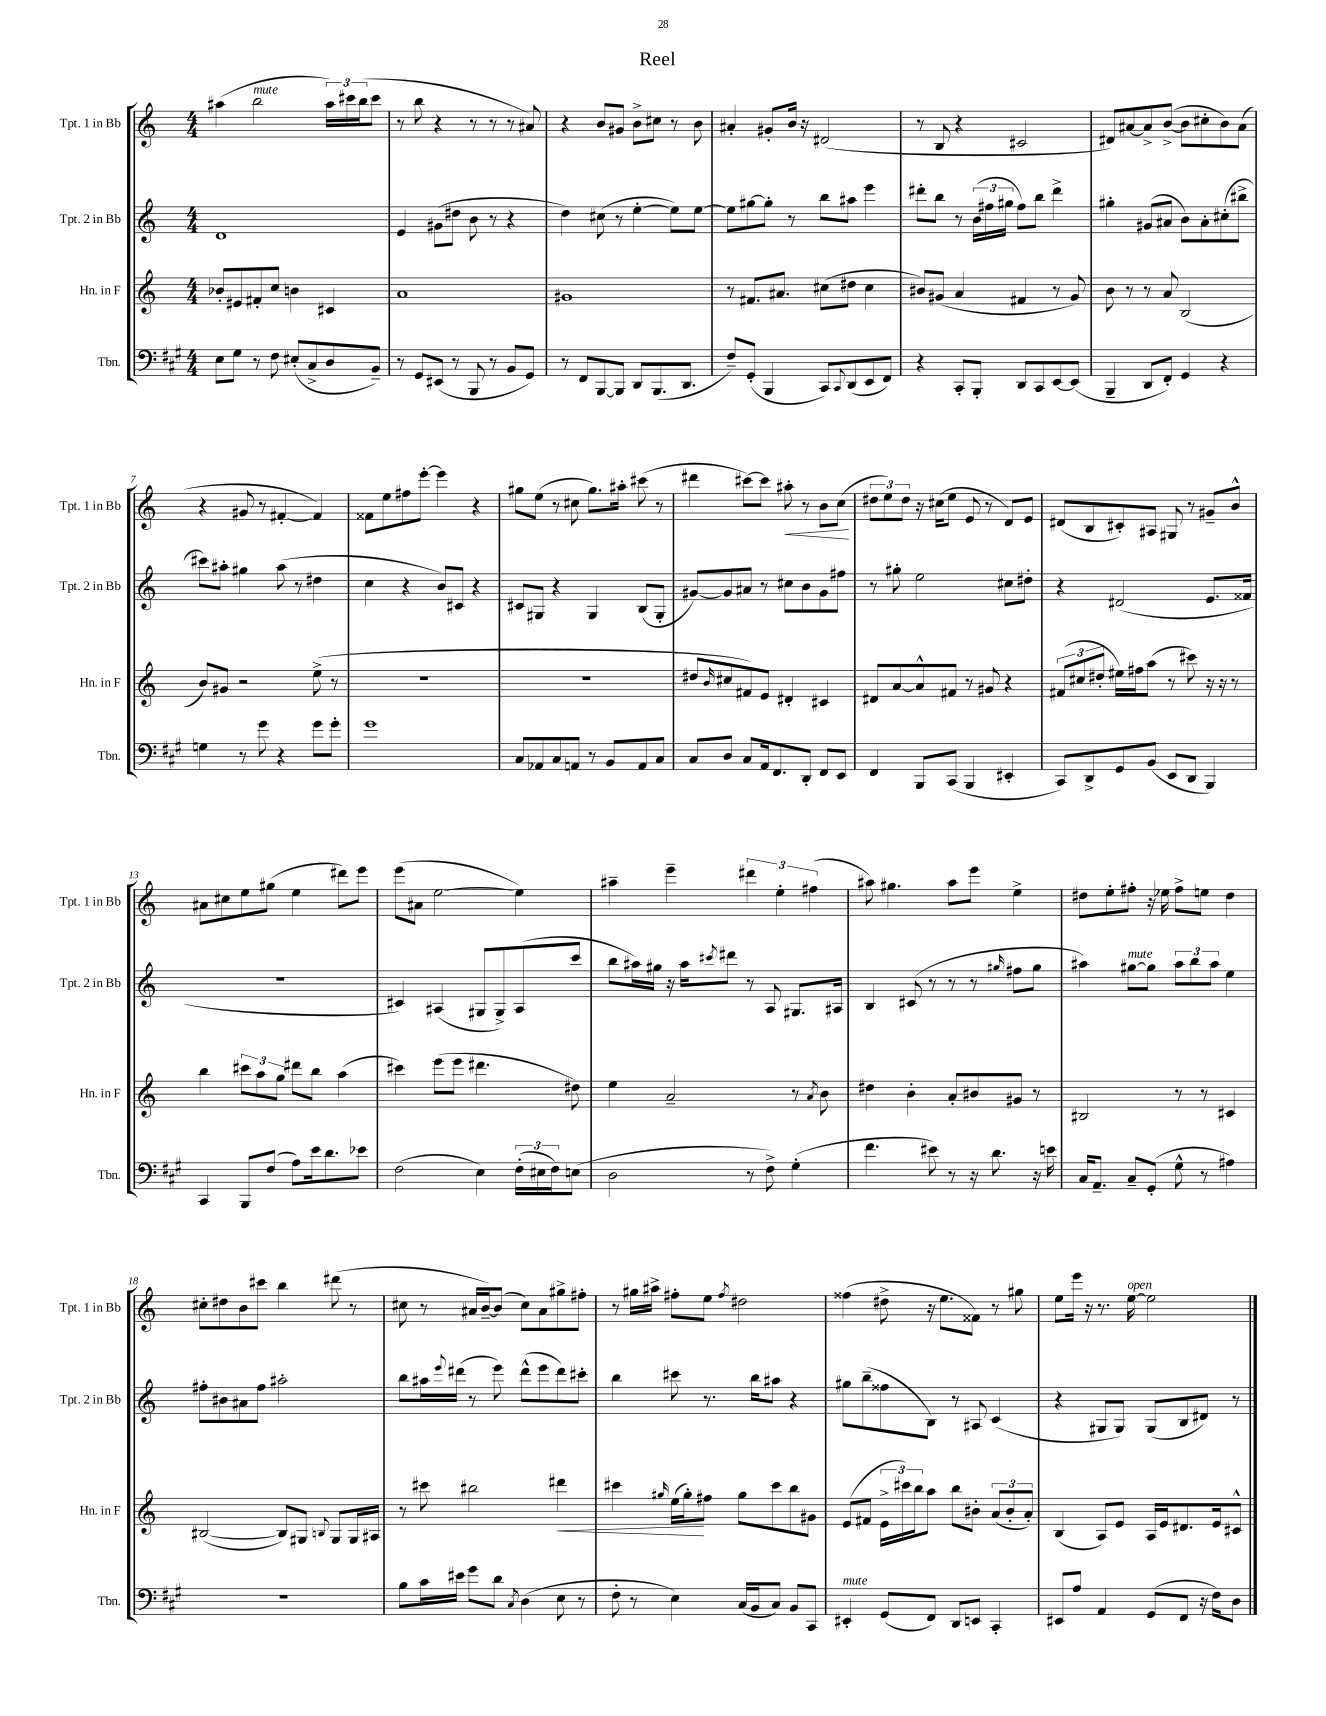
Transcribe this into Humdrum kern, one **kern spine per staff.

**kern	**kern	**dynam	**kern	**kern	**dynam
*part4	*part3	*part3	*part2	*part1	*part1
*staff4	*staff3	*staff3	*staff2	*staff1	*staff1
*I"Tbn.	*I"Hn. in F	*	*I"Tpt. 2 in Bb	*I"Tpt. 1 in Bb	*
*I'Tbn.	*I'Hn. in F	*	*I'Tpt. 2 in Bb	*I'Tpt. 1 in Bb	*
*clefF4	*clefG2	*	*clefG2	*clefG2	*
*k[f#c#g#]	*k[]	*	*k[]	*k[]	*
*M4/4	*M4/4	*	*M4/4	*M4/4	*
=1	=1	=1	=1	=1	=1
8E\L	8b-X'/L	.	1d	(4aa#X\	.
8G#\J	8e#X/	.	.	.	.
!	!	!	!	!LO:TX:a:i:t=mute	!
8r	8f#X'/	.	.	2bb\	.
8F#\	8cc/J	.	.	.	.
(8E#X'/L	4bn\	.	.	.	.
8C#^/	.	.	.	.	.
8D/	4c#X/	.	.	24aa#\LL)	.
.	.	.	.	24ccc#X\	.
.	.	.	.	(24bb\J	.
8BB~/J)	.	.	.	8ccc#\J	.
=2	=2	=2	=2	=2	=2
8r	1a	.	4e/	8r	.
8GG#/L	.	.	.	8bb\	.
(8EE#X/J	.	.	(8g#X\L	4r	.
8r	.	.	8dd#X\J	.	.
8BBB/	.	.	8b\	8r	.
8r	.	.	8r	8r	.
8BB/L	.	.	4r	8r	.
8GG#/J)	.	.	.	8a#X/)	.
=3	=3	=3	=3	=3	=3
8r	1g#X	.	4dd\)	4r	.
8FF#/L	.	.	.	.	.
[8BBB/	.	.	(8cc#X\	8b/L	.
8BBB/J]	.	.	8r	8g#X/J	.
8DD/L	.	.	[4ee'\	8b^\L	.
(8.BBB/	.	.	.	8cc#X\J	.
.	.	.	8ee\L])	8r	.
8.DD/J	.	.	.	.	.
.	.	.	[8ee\J	8b\	.
=4	=4	=4	=4	=4	=4
8F#~/L)	8r	.	8ee\L]	4a#X'/	.
(8GG#'/J	8.f#X/L	.	[8gg#X\	.	.
4BBB/	.	.	8gg#'\J]	8g#X'/L	.
.	8.a#X/J	.	.	.	.
.	.	.	8r	16b/Jk	.
.	.	.	.	16r	.
8CC#/L)	(8cc#X\L	.	8bb\L	(2d#X/	.
8qqCC#/	.	.	.	.	.
(8DD/	8dd#X\J	.	8aa#X\J	.	.
8EE/	4cc#\	.	4eee\	.	.
8FF#/J)	.	.	.	.	.
=5	=5	=5	=5	=5	=5
4r	8b#X/L)	.	8ddd#X'\L	8r	.
.	(8g#X/J	.	8bb\J	8B/	.
8CC#'/L	4a/	.	8r	4r	.
8BBB'/J	.	.	(24b\LL	.	.
.	.	.	24ff#X\	.	.
.	.	.	24gg#X\JJ	.	.
8DD/L	4f#X/	.	8ff#\L)	2c#X/	.
8CC#/	.	.	8bb\J	.	.
[8EE/	8r	.	4ddd#^\	.	.
(8EE/J]	8g#/)	.	.	.	.
=6	=6	=6	=6	=6	=6
4BBB~/	8b\	.	4gg#X'\	8d#X/L)	.
.	8r	.	.	[8a#X/	.
8DD/L	8r	.	(8g#X/L	8a#^/]	.
8FF#'/J)	8a/	.	8a#X/J	([8b^/J	.
4GG#/	(2B/	.	8b\L)	8b\L]	.
.	.	.	8a#'\	8cc#X'\	.
4r	.	.	(8cc#X'\	8b\)	.
.	.	.	8bb#X^\J	(8a#\J	.
!!LO:LB:g=z
=7	=7	=7	=7	=7	=7
4Gn\	8b/L)	.	8ccc#X\L)	4r	.
.	8g#X/J	.	8aa#X'\J	.	.
8r	2r	.	4gg#X\	8g#X/	.
8g#\	.	.	.	8r	.
4r	.	.	(8aa#\	[4f#X'/	.
.	.	.	8r	.	.
8g#\L	(8ee^\	.	4dd#X\	4f#/])	.
8g#'\J	8r	.	.	.	.
=8	=8	=8	=8	=8	=8
1g#	1r	.	4cc\	8f##X\L	.
.	.	.	.	8ee\	.
.	.	.	4r	8ff#X\	.
.	.	.	.	[8eee'\J	.
.	.	.	8b/L)	4eee\]	.
.	.	.	8c#X/J	.	.
.	.	.	4r	4r	.
=9	=9	=9	=9	=9	=9
8C#/L	1r	.	8c#X/L	8gg#X\L	.
8AA-X/	.	.	8G#X/J	(8ee\J	.
8C#/	.	.	4r	8r	.
8AAn/J	.	.	.	8cc#X\	.
8r	.	.	4G#/	8.gg#\L)	.
8BB/L	.	.	.	.	.
.	.	.	.	16aa#X'\Jk	.
8AA/	.	.	(8B/L	(8ccc#X\	.
8C#/J	.	.	8G#'/J	8r	.
=10	=10	=10	=10	=10	=10
8C#/L	8dd#X/L	.	[8g#X/L)	4ddd#X\	.
.	16qqb/	.	.	.	.
8D/J	8cc#X/	.	8g#/]	.	.
8C#/L	8f#X/)	.	8a#X/J	[8ccc#X\L)	.
16AA/k	8e/J	.	8r	8ccc#\J]	.
8.FF#/	.	.	.	.	.
!	!	!	!	!	!LO:HP:b
.	4d#X'/	.	8cc#X\L	8aa#X'\	<
8DD'/J	.	.	8b\	8r	.
8FF#/L	4c#X/	.	8g#\	8b\L	.
8EE/J	.	.	8ff#X\J	(8cc\J	.
.	.	.	.	.	[
=11	=11	=11	=11	=11	=11
4FF#/	8d#X/L	.	8r	12dd#X\L	.
.	.	.	.	12ee\)	.
.	[8a/	.	8gg#X'\	.	.
.	.	.	.	12dd#\J	.
8BBB/L	8a^^/]	.	2ee\	16r	.
.	.	.	.	(16cc#X\KL	.
(8CC#/J	8f#X/J	.	.	8ee\J	.
4BBB/	8r	.	.	8e/	.
.	8g#X/	.	.	8r	.
4EE#X'/	4r	.	8cc#X\L	8d/L)	.
.	.	.	8dd#X'\J	8e/J	.
=12	=12	=12	=12	=12	=12
8CC#/L)	(12f#X/L	.	4r	(8d#X/L	.
.	12cc#X/	.	.	.	.
8DD^/	.	.	.	8B/	.
.	12dd#X'/J	.	.	.	.
8GG#/	16ee#X\LL)	.	(2d#X/	8c#X'/)	.
.	16ff#X\J	.	.	.	.
(8BB/J	(8aa\J	.	.	8A#X/J	.
8EE/L	8r	.	.	8G#X/	.
8DD/J	8ccc#X\)	.	.	8r	.
4BBB/)	16r	.	8.e/L	8g#X~/L	.
.	16r	.	.	.	.
.	8r	.	.	8b^^/J	.
.	.	.	16f##X/Jk	.	.
!!LO:LB:g=z
=13	=13	=13	=13	=13	=13
4CC#/	4bb\	.	1r	8a#X\L	.
.	.	.	.	8cc#X\	.
8BBB/L	12ccc#X\L	.	.	8ee\	.
.	12aa\	.	.	.	.
(8F#/J	.	.	.	(8gg#X\J	.
.	12gg\J	.	.	.	.
8A\L)	8ddd#X\L	.	.	4ee\	.
16e\k	8bb\J	.	.	.	.
8.d\	.	.	.	.	.
.	(4aa\	.	.	8ddd#X\L)	.
8e-X\J	.	.	.	8eee\J	.
=14	=14	=14	=14	=14	=14
(2F#\	4ccc#X\)	.	4c#X/)	(8eee\L	.
.	.	.	.	8a#X\J	.
.	(8eee\L	.	(4A#X/	[2ee\	.
.	8eee\J	.	.	.	.
4E\)	4.ddd#X\	.	8G#X/L	.	.
.	.	.	8G#^/)	.	.
(24F#'\LL	.	.	(8A#/	4ee\])	.
24E#X\	.	.	.	.	.
24F#\J)	.	.	.	.	.
(8En\J	8dd#X\)	.	8ccc/J	.	.
=15	=15	=15	=15	=15	=15
2D\	4ee\	.	8bb\L	4aa#X~\	.
.	.	.	16aa#X\L)	.	.
.	.	.	16gg#X\JJ	.	.
.	2a~/	.	16r	4eee~\	.
.	.	.	16aa#\KL	.	.
.	.	.	8qccc#X/	.	.
.	.	.	8ddd#X\J	.	.
8r	.	.	8r	6ddd#X\	.
8F#^\)	.	.	8A/	.	.
.	.	.	.	6ee'\	.
(4G#'\	8r	.	8.G#X/L	.	.
.	.	.	.	(6ff#X\	.
.	8qa/	.	.	.	.
.	8b\	.	.	.	.
.	.	.	16A#X/Jk	.	.
=16	=16	=16	=16	=16	=16
4.f#\	4dd#X\	.	4B/	8aa#X\)	.
.	.	.	.	4.gg#X\	.
.	4b'\	.	(8c#X/	.	.
8e#X\)	.	.	8r	.	.
8r	8a'/L	.	8r	8aa#\L	.
16r	8b#X/	.	8r	8eee\J	.
8.d\	.	.	.	.	.
.	.	.	16qqgg#X/	.	.
.	8g#X/J	.	8ff#X\L	4ee^\	.
16r	8r	.	8gg#\J	.	.
16en\	.	.	.	.	.
=17	=17	=17	=17	=17	=17
16C#/KL	2B#X/	.	4aa#X\)	8dd#X\L	.
8.AA~/J	.	.	.	.	.
.	.	.	.	8ee'\	.
!	!	!	!LO:TX:a:i:t=mute	!	!
8C#~/L	.	.	[8gg#X\L	8ff#X'\J	.
(8GG#'/J	.	.	8gg#\J]	16r	.
.	.	.	.	16ee-X\	.
8G#^^\	8r	.	12aa#\L	8ff#^\L	.
.	.	.	12bb\	.	.
8r	8r	.	.	8een\J	.
.	.	.	12aa#\J	.	.
4A#X\)	4c#X/	.	4ee\	4dd#\	.
!!LO:LB:g=z
=18	=18	=18	=18	=18	=18
1r	([2B#X/	.	8ff#X'\L	8cc#X'\L	.
.	.	.	8b#X\	8dd#X\	.
.	.	.	8a#X\	8b\	.
.	.	.	8ff#\J	8ccc#X\J	.
.	8B#/L])	.	2aa#X'\	4bb\	.
.	8G#X/J	.	.	.	.
.	8qqBn/	.	.	.	.
.	8G#/L	.	.	(8ddd#X\	.
.	16G#/L	.	.	8r	.
.	16A#X/JJ	.	.	.	.
=19	=19	=19	=19	=19	=19
8B\L	8r	.	8bb\L	8cc#X\	.
16c#\L	8ccc#X\	.	16aa#X\L	8r	.
.	.	.	8qqeee/	.	.
16e#X\JJ	.	.	(16ddd#X\JJ	.	.
8g#\L	2bb#X\	.	8r	16a#X/LL	.
.	.	.	.	[16b~/J)	.
8d\J	.	.	8eee\)	(8b/J]	.
8qC#/	.	.	.	.	.
(4D\	.	.	(8ddd#^^\L	8cc#\L)	.
.	.	.	8eee\	8a#\	.
!	!	!LO:HP:b	!	!	!
8E\	4ddd#X\	<	8ddd#\)	8gg#X^\	.
8r	.	.	8ccc#X'\J	8ff#X'\J	.
=20	=20	=20	=20	=20	=20
8F#'\	4ccc#X\	.	4bb\	8r	.
8r	.	.	.	16gg#X\LL	.
.	.	.	.	16aa#X^\JJ	.
.	16qqgg#X/	.	.	.	.
4E\)	(16ee\LL	.	8ccc#X\	8ff#X'\L	.
.	16gg#'\J)	.	.	.	.
.	8ff#X\J	[	8.r	8ee\J	.
.	.	.	.	8qff#/	.
(16C#/LL	8gg#\L	.	.	2dd#X\	.
16BB/J	.	.	16bb\KL	.	.
8C#/J)	8ccc#\	.	8aa#X\J	.	.
8BB/L	8bb\	.	4r	.	.
8CC#/J	8g#X\J	.	.	.	.
=21	=21	=21	=21	=21	=21
!LO:TX:a:i:t=mute	!	!	!	!	!
4EE#X'/	(8e/L	.	8gg#X\L	(4ff##X\	.
.	8f#X/J	.	(8bb~\	.	.
(8GG#/L	24e^\LL	.	8ff##X\	8dd#X^\	.
.	24ccc#X\)	.	.	.	.
.	24bb\J	.	.	.	.
8FF#/J)	8aa\J	.	8B\J)	16r	.
.	.	.	.	8.ee\L	.
8DD/L	8bb\L	.	8r	.	.
8EEn/J	8b#X'\J	.	8A#X/	8f##X\J)	.
4CC#'/	(12a/L	.	(4c/	8r	.
.	12b#'/	.	.	.	.
.	.	.	.	8gg#X\	.
.	12a'/J)	.	.	.	.
=22	=22	=22	=22	=22	=22
8EE#X/L	(4B/	.	4r	8ee\L	.
8A/J	.	.	.	16eee\Jk	.
.	.	.	.	16r	.
4AA/	8A/L)	.	8G#X/L	8.r	.
.	8e/J	.	8G#/J)	.	.
!	!	!	!	!LO:TX:a:i:t=open	!
.	.	.	.	[16ee\	.
(8GG#/L	16A/LL	.	(8G#/L	2ee\]	.
.	16e/J	.	.	.	.
8FF#/J	8.d#X/	.	8B/	.	.
16r	.	.	8d#X/J)	.	.
16F#\KL)	16e/k	.	.	.	.
8D\J	8c#X^^/J	.	8r	.	.
==	==	==	==	==	==
*-	*-	*-	*-	*-	*-
